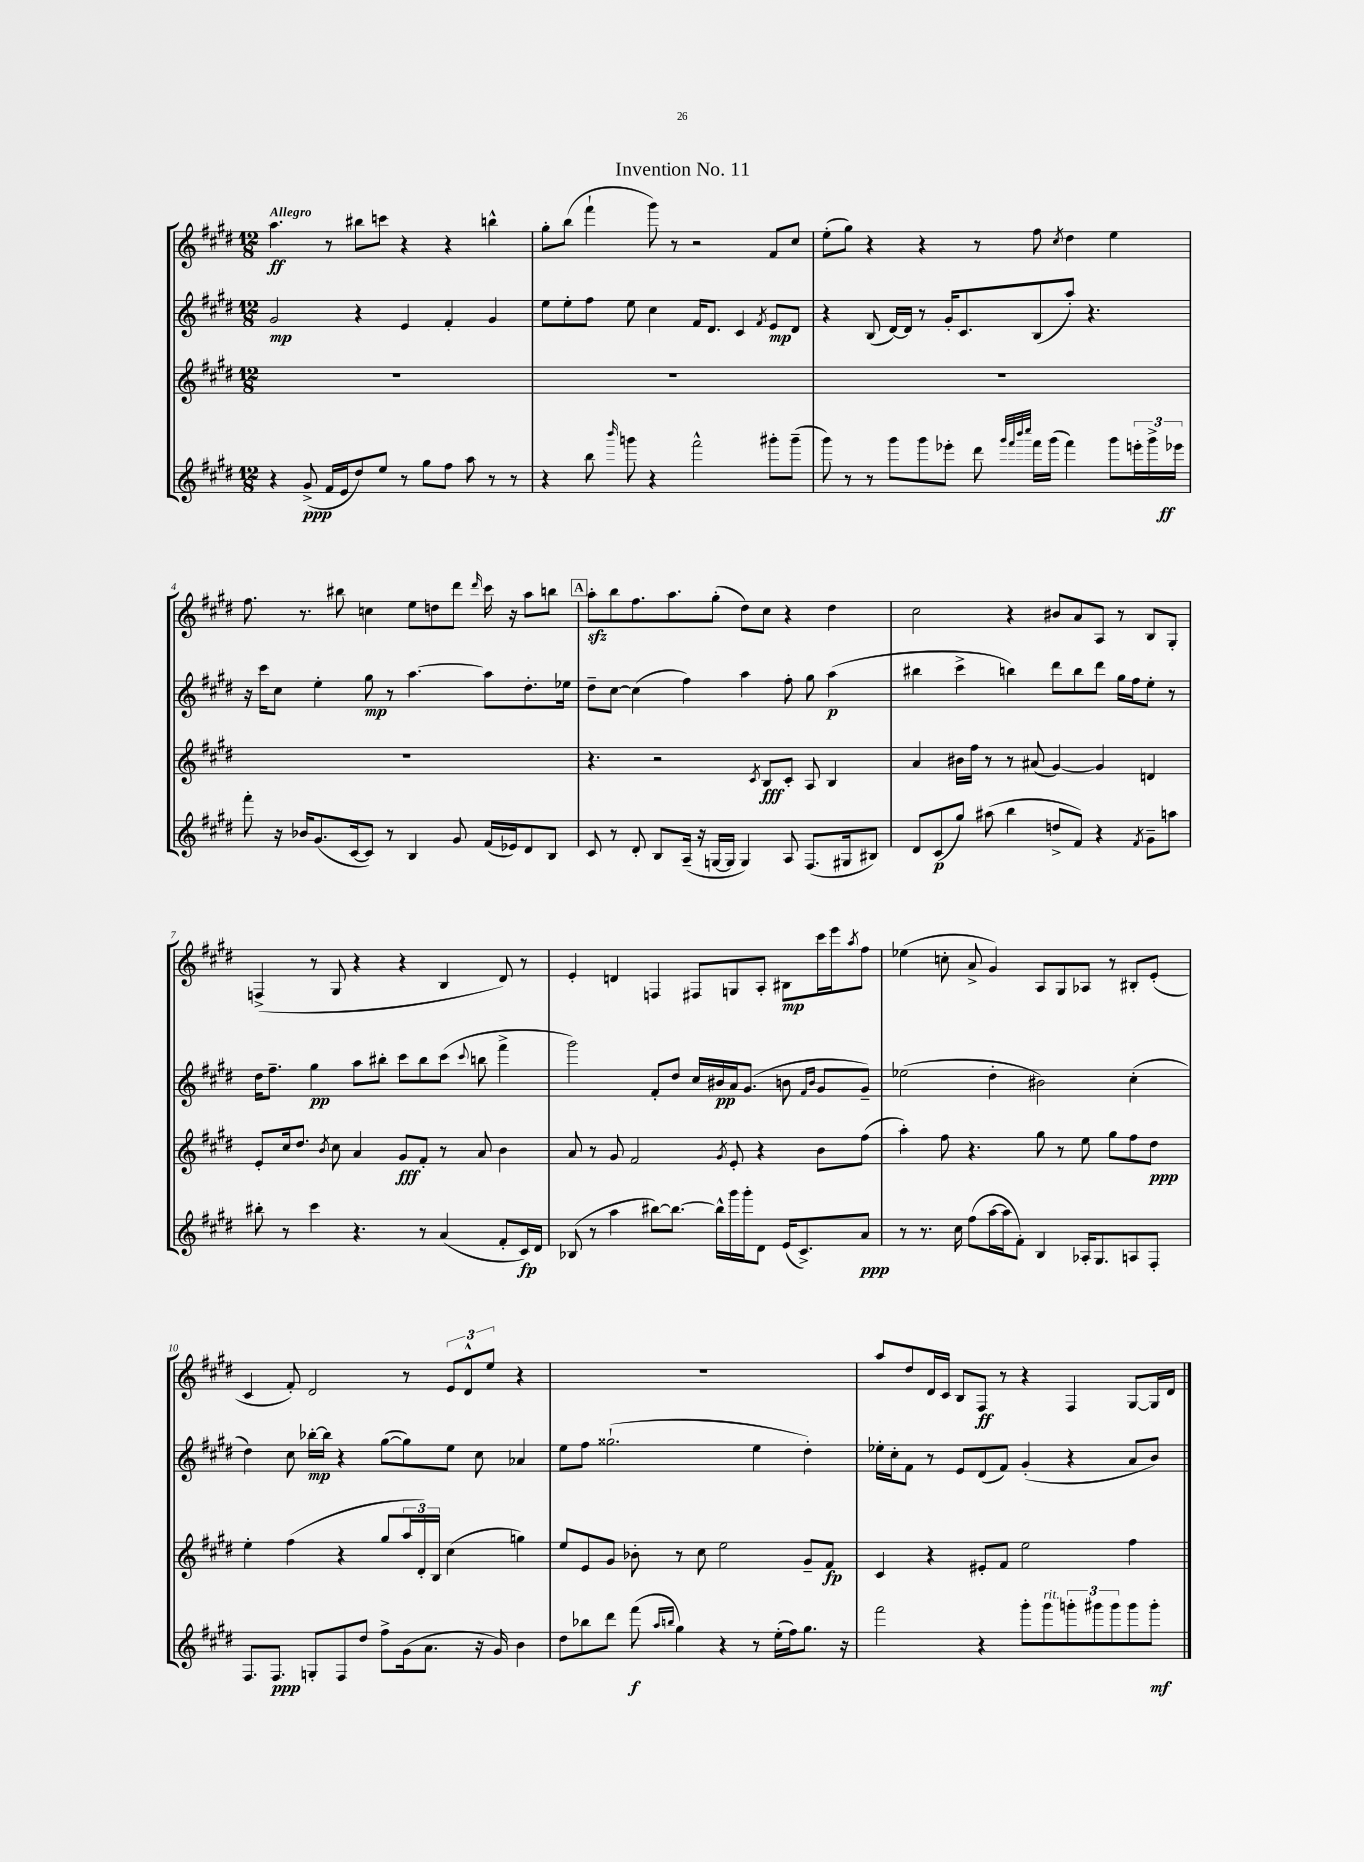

**kern	**kern	**kern	**kern
*staff4	*staff3	*staff2	*staff1
*clefG2	*clefG2	*clefG2	*clefG2
*k[f#c#g#d#]	*k[f#c#g#d#]	*k[f#c#g#d#]	*k[f#c#g#d#]
*M12/8	*M12/8	*M12/8	*M12/8
4r	1.r	2g#	4.aa
(8g#^	.	.	.
16f#	.	.	8r
16e	.	.	.
8dd#)	.	4r	8bb#
8ee	.	.	8ccc
8r	.	4e	4r
8gg#	.	.	.
8ff#	.	4f#'	4r
8aa	.	.	.
8r	.	4g#	4bb^^
8r	.	.	.
=	=	=	=
4r	1.r	8ee	8gg#'
.	.	8ee'	(8bb
8bb	.	8ff#	4fff#`
16qqbbb	.	.	.
8ggg	.	8ee	.
4r	.	4cc#	8ggg#)
.	.	.	8r
2fff#^^	.	16f#	2r
.	.	8.d#	.
.	.	4c#	.
.	.	8qf#	.
8ggg#'	.	8e	8f#
(8ggg#~	.	8d#	8cc#
=	=	=	=
8ggg#)	1.r	4r	(8ee'
8r	.	.	8gg#)
8r	.	(8B	4r
8ggg#	.	[16d#)	.
.	.	16d#]	.
8ggg#	.	8r	4r
8eee-'	.	16g#'	.
.	.	8.c#	.
8ddd#	.	.	8r
32qqggg#	.	.	.
32qqfff#	.	.	.
32qqbbb	.	.	.
32qqcccc#	.	.	.
16fff#	.	(8B	8ff#
(16ggg#	.	.	.
.	.	.	8qcc#
4fff#)	.	8aa')	4dd#
.	.	4.r	.
8ggg#	.	.	4ee
24eee'	.	.	.
24ggg#^	.	.	.
24eee-	.	.	.
=	=	=	=
8fff#'	1.r	16r	8.ff#
.	.	16ccc#	.
16r	.	8cc#	.
16b-	.	.	8.r
(8.g#	.	4ee'	.
.	.	.	8bb#
[16c#	.	.	.
8c#])	.	8gg#	4cc
8r	.	8r	.
4B	.	[4.aa	8ee
.	.	.	8dd
8g#	.	.	8ddd#
.	.	.	16qqddd#
(16f#	.	8aa]	16ccc#
16e-)	.	.	16r
8d#	.	8.dd#'	8aa
8B	.	.	8bb
.	.	16ee-	.
=	=	=	=
8c#	4.r	8dd#~	8aa'
8r	.	[8cc#	8bb
8d#'	.	(4cc#]	8.ff#
8B	2r	.	.
.	.	.	8.aa
(16A~	.	4ff#)	.
16r	.	.	.
[16G	.	.	(8gg#'
16G]	.	.	.
4G)	.	4aa	8dd#)
.	8qc#	.	.
.	8B	.	8cc#
8A	8c#'	8ff#'	4r
(8.F#	8A	8gg#	.
.	4B	(4aa	4dd#
16G#	.	.	.
8B#)	.	.	.
=	=	=	=
8d#	4a	4bb#	2cc#
(8c#	.	.	.
8gg#)	16b#	4ccc#^	.
.	16ff#	.	.
(8aa#	8r	.	.
4bb	8r	4bb)	4r
.	(8a#	.	.
8dd^	[4g#)	8ddd#	8b#
8f#)	.	8bb	8a
4r	4g#]	8ddd#	8A
.	.	16gg#	8r
.	.	16ff#	.
8qf#	.	.	.
8g#~	4d	8ee'	8B
8aa	.	8r	8G#'
=	=	=	=
8bb#'	8e'	16dd#	(4F^
.	.	8.ff#~	.
8r	16cc#	.	.
.	8.dd#	.	.
4ccc#	.	4gg#	8r
.	8qb	.	.
.	8cc#	.	8G#
4.r	4a	8aa	4r
.	.	8bb#'	.
.	8g#	8ccc#	4r
8r	8f#'	8bb#	.
(4a	8r	(8ccc#	4B
.	.	8qqccc#	.
.	8a	8bb	.
8f#'	4b	4fff#^	8d#)
16c#)	.	.	8r
16d#	.	.	.
=	=	=	=
(8B-	8a	2ggg#)	4e'
8r	8r	.	.
4aa	8g#	.	4d
.	2f#	.	.
[8bb#)	.	8f#'	4F
8.bb#_	.	8dd#	.
.	.	16cc#	8F#
16bb#^^]	.	16b#	.
.	8qg#	.	.
16ggg#	8e'	16a	8G
16ggg#'	.	(8.g#	.
8d#	4r	.	8A'
(16e	.	8b	8B#
8.c#^)	.	.	.
.	.	16qqf#	.
.	.	16qqb	.
.	8b	8g#	16ccc#
.	.	.	16eee
.	.	.	8qaa
8a	(8ff#	8g#~)	8ff#
=	=	=	=
8r	4aa')	(2ee-	(4ee-
8.r	.	.	.
.	8ff#	.	8cc'
16cc#	.	.	.
(8ff#	4.r	.	8a^
[16aa	.	4dd#'	4g#)
16aa]	.	.	.
8f#')	.	.	.
4B	8gg#	2b#)	8A
.	8r	.	8G#
16A-'	8ee	.	8A-
8.G#	.	.	.
.	8gg#	.	8r
8A	8ff#	(4cc#'	8B#'
8F#'	8dd#	.	(8e'
=	=	=	=
8.F#	4ee'	4dd#)	4c#
8.F#	.	.	.
.	(4ff#	8cc#	8f#')
8G'	.	[16bb-'	2d#
.	.	16bb-]	.
8F#	4r	4r	.
8dd#	.	.	.
8ff#^	8gg#	([8gg#	.
(16g#	24aa	8gg#])	8r
.	24d#')	.	.
8.a	.	.	.
.	24B	.	.
.	(4cc#	8ee	12e
.	.	.	12d#^^
16r	.	8cc#	.
.	.	.	12ee
16g#)	.	.	.
4b	4gg)	4a-	4r
=	=	=	=
8dd#	8ee	8ee	1.r
8bb-	8e	8ff#	.
8ddd#	8g#	(2.gg##`	.
(8fff#	8b-'	.	.
16qqaa	.	.	.
16qqbb	.	.	.
4gg#)	8r	.	.
.	8cc#	.	.
4r	2ee	.	.
8r	.	4ee	.
(16ee'	.	.	.
16ff#)	.	.	.
8.gg#	8g#~	4dd#')	.
.	8f#	.	.
16r	.	.	.
=	=	=	=
2fff#	4c#	16ee-'	8aa
.	.	16cc#'	.
.	.	8f#	8dd#
.	4r	8r	16d#
.	.	.	16c#
.	.	8e	8B
4r	8e#'	(8d#	8F#
.	8f#	8f#)	8r
8ggg#'	2ee	(4g#'	4r
8ggg#	.	.	.
12ggg'	.	4r	4F#
12ggg#	.	.	.
12ggg#	.	.	.
8ggg#	4ff#	8a	[8G#
8ggg#'	.	8b)	16G#]
.	.	.	16d#
==	==	==	==
*-	*-	*-	*-
